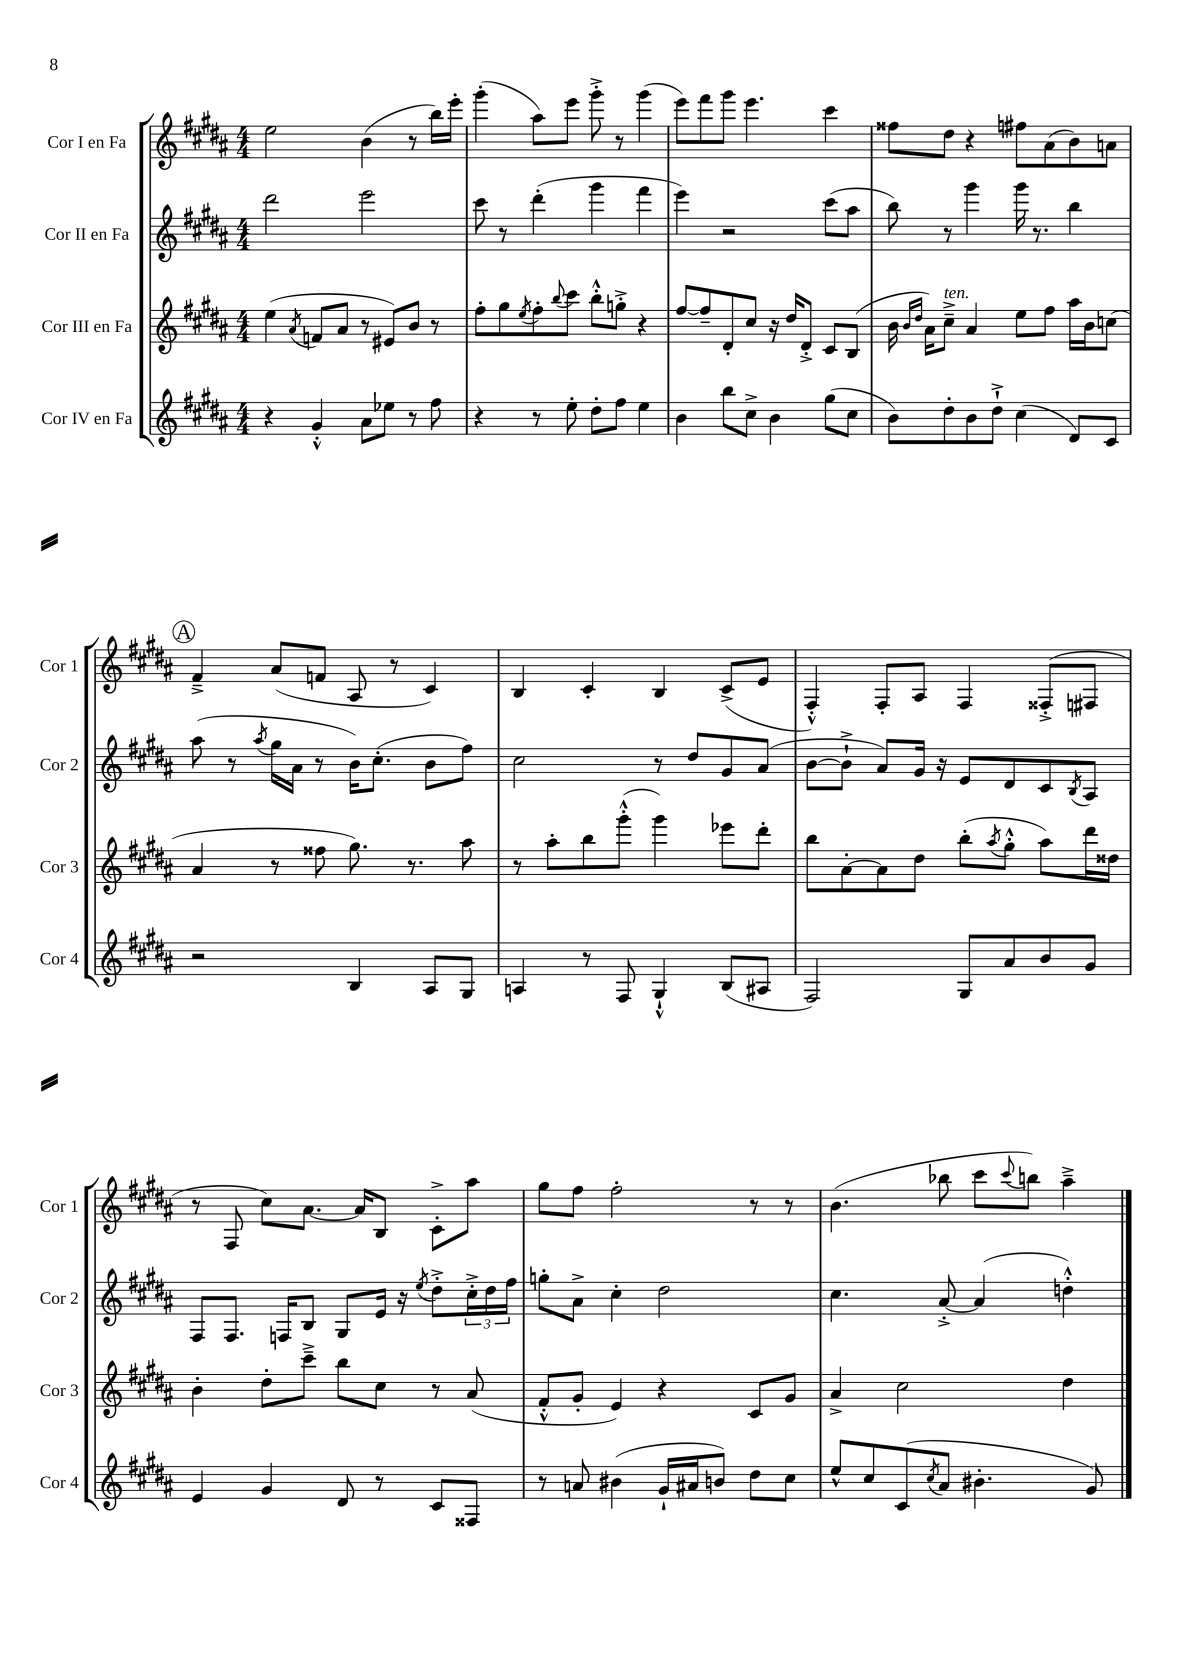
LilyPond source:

<<
\new StaffGroup <<
\new Staff = "s0" \with { instrumentName = "Cor I en Fa" shortInstrumentName = "Cor 1" } {
    \clef treble \key b \major \numericTimeSignature \time 4/4
    e''2 b'4( r8 b''16) e'''16-. |
    gis'''4-.( ais''8) e'''8 gis'''8-.-> r8 gis'''4( |
    e'''8) fis'''8 gis'''8 e'''4. cis'''4 |
    fisis''8 dis''8 r4 fis''8 ais'8( b'8) a'8 |
    \mark \markup { \circle "A" } fis'4---> ais'8( f'8 ais8 r8 cis'4) |
    b4 cis'4-. b4 cis'8->( e'8 |
    fis4-.-^) fis8-. ais8 fis4 fisis8-.->( fis8 |
    r8 fis8 cis''8) ais'8.~ ais'16 b8 cis'8-.-> ais''8 |
    gis''8 fis''8 fis''2-. r8 r8 |
    b'4.( bes''8 cis'''8 \appoggiatura { cis'''8 } b''8) ais''4---> \bar "|." |
}
\new Staff = "s1" \with { instrumentName = "Cor II en Fa" shortInstrumentName = "Cor 2" } {
    \clef treble \key b \major \numericTimeSignature \time 4/4
    dis'''2 e'''2 |
    cis'''8 r8 dis'''4-.( gis'''4 fis'''4 |
    e'''4) r2 cis'''8( ais''8 |
    b''8) r8 gis'''4 gis'''16 r8. b''4 |
    \mark \markup { \circle "A" } ais''8( r8 \acciaccatura { ais''8 } gis''16 ais'16 r8 b'16) cis''8.-.( b'8 fis''8) |
    cis''2 r8 dis''8 gis'8 ais'8( |
    b'8~ b'8-!-> ais'8) gis'16 r16 e'8 dis'8 cis'8 \acciaccatura { b8 } ais8 |
    fis8 fis8. f16 b8 gis8 e'16 r16 \acciaccatura { e''8 } dis''8-.-> \tuplet 3/2 { cis''16-.-> dis''16 fis''16 } |
    g''8-. ais'8-> cis''4-. dis''2 |
    cis''4. ais'8~-.-> ais'4( d''4-.-^) \bar "|." |
}
\new Staff = "s2" \with { instrumentName = "Cor III en Fa" shortInstrumentName = "Cor 3" } {
    \clef treble \key b \major \numericTimeSignature \time 4/4
    e''4( \acciaccatura { ais'8 } f'8 ais'8 r8 eis'8) b'8 r8 |
    fis''8-. gis''8 \acciaccatura { e''8 } fis''8-. \appoggiatura { b''8 } cis'''8 b''8-.-^ g''8-.-> r4 |
    fis''8~ fis''8-- dis'8-. cis''8 r16 dis''16 dis'8-.-> cis'8 b8( |
    b'16 \grace { b'16 dis''16 } ais'16) cis''8--->^\markup { \italic "ten." } ais'4 e''8 fis''8 ais''16 b'16 c''8( |
    \mark \markup { \circle "A" } ais'4 r8 fisis''8 gis''8.) r8. ais''8 |
    r8 ais''8-. b''8 gis'''8-.-^( gis'''4) ees'''8 dis'''8-. |
    b''8 ais'8~-. ais'8 dis''8 b''8-.( \acciaccatura { ais''8 } gis''8-.-^ ais''8) dis'''16 disis''16 |
    b'4-. dis''8-. cis'''8---> b''8 cis''8 r8 ais'8( |
    fis'8-.-^ gis'8-. e'4) r4 cis'8 gis'8 |
    ais'4-> cis''2 dis''4 \bar "|." |
}
\new Staff = "s3" \with { instrumentName = "Cor IV en Fa" shortInstrumentName = "Cor 4" } {
    \clef treble \key b \major \numericTimeSignature \time 4/4
    r4 gis'4-.-^ ais'8 ees''8 r8 fis''8 |
    r4 r8 e''8-. dis''8-. fis''8 e''4 |
    b'4 b''8 cis''8-> b'4 gis''8( cis''8 |
    b'8) dis''8-. b'8 dis''8-!-> cis''4( dis'8) cis'8 |
    \mark \markup { \circle "A" } r2 b4 ais8 gis8 |
    a4 r8 fis8 gis4-!-^ b8( ais8 |
    fis2) gis8 ais'8 b'8 gis'8 |
    e'4 gis'4 dis'8 r8 cis'8 fisis8 |
    r8 a'8 bis'4( gis'16-! ais'16 b'8) dis''8 cis''8 |
    e''8-^ cis''8 cis'8( \acciaccatura { cis''8 } ais'8 bis'4.-. gis'8) \bar "|." |
}
>>
>>
\layout { \context { \Score \remove "Bar_number_engraver" } }
